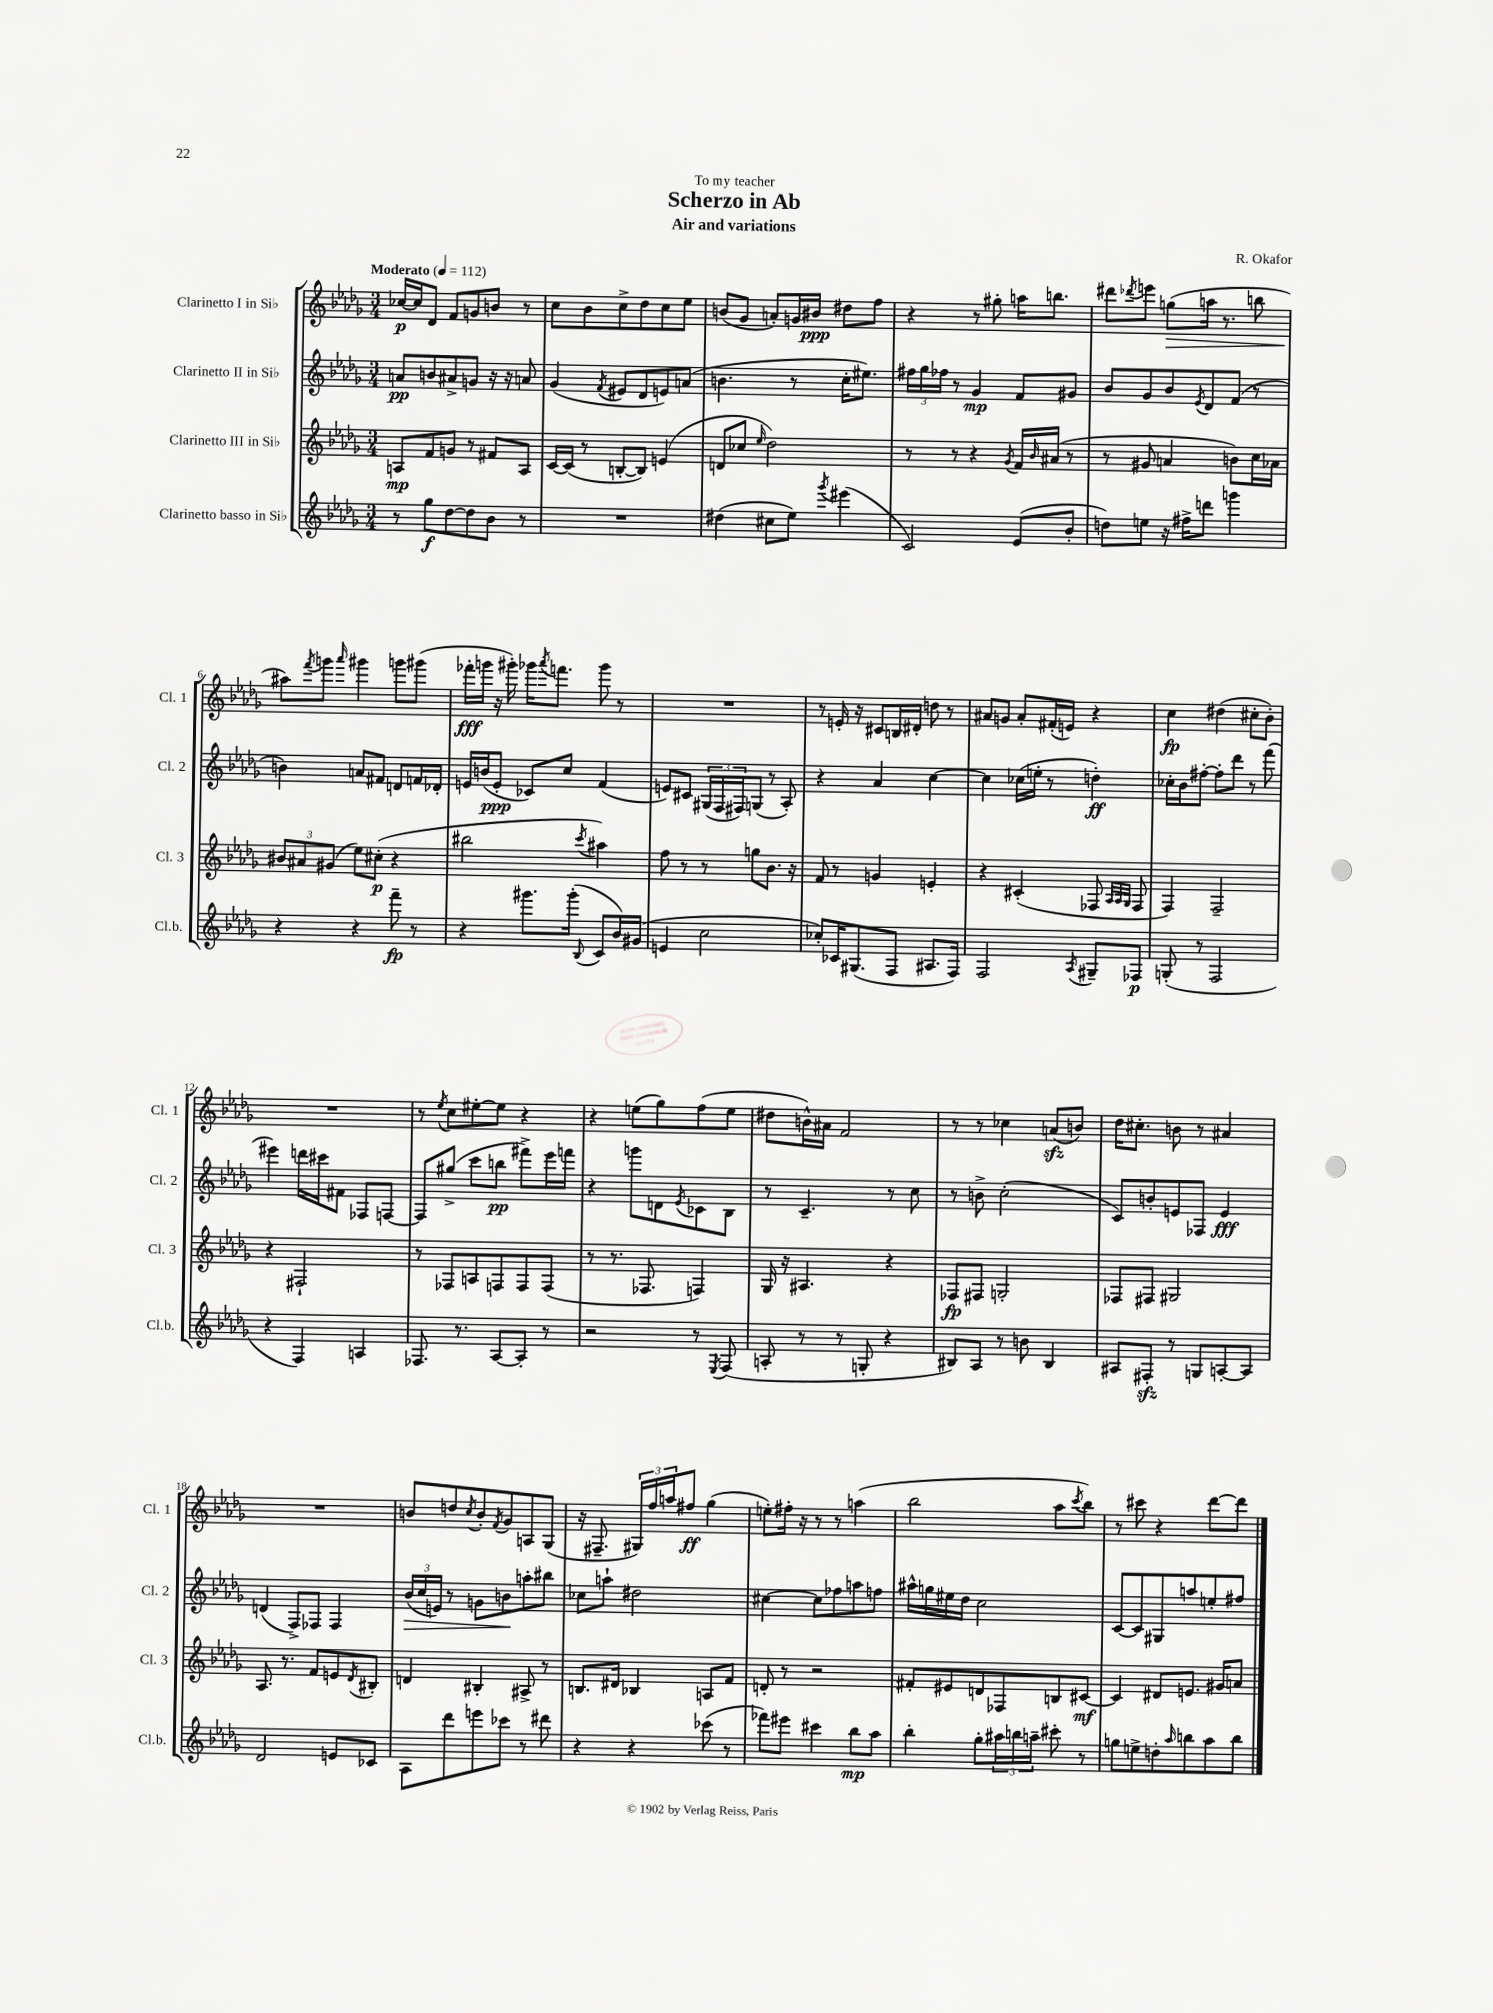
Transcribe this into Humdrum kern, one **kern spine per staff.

**kern	**kern	**kern	**kern
*staff4	*staff3	*staff2	*staff1
*clefG2	*clefG2	*clefG2	*clefG2
*k[b-e-a-d-g-]	*k[b-e-a-d-g-]	*k[b-e-a-d-g-]	*k[b-e-a-d-g-]
*M3/4	*M3/4	*M3/4	*M3/4
*MM112	*MM112	*MM112	*MM112
8r	8A/L	8a/L	[16cc-/LL
.	.	.	16cc-/]J
8gg-\L	8f/	8b/	8d-/J
[8dd-\	8g/J	8a#^/	8f/L
8dd-\]	8r	8g/J	8g/
8b-\J	8f#/L	16r	8b/J
.	.	16r	.
8r	8A/J	8a/	8r
=	=	=	=
2.r	[16c/LL	(4g-/	8cc\L
.	(16c/]JJ	.	.
.	8r	.	8b-\
.	.	8qf/	.
.	[8B'/L	8e#/L	8cc^\
.	8B/]J)	8d-/	8dd-\
.	(4e/	8e/)	8cc\
.	.	(8a/J	8ee-\J
=	=	=	=
(4dd#\	8d/L	4.b\	(8b/L
.	8cc-/J	.	8g-/J
.	16qqee-/	.	.
8cc#\L	2dd-\)	.	8a'/L)
8ee-\J)	.	8r	16g/L
.	.	.	16b#/JJ
8qggg-/	.	.	.
(4eee#\	.	16cc'\LK	8dd#\L
.	.	8.ee#\J)	.
.	.	.	8ff\J
=	=	=	=
2c/)	8r	24ff#\LL	4r
.	.	24gg-\	.
.	.	24ff-\JJ	.
.	8r	8r	.
.	4r	4g-/	8r
.	.	.	8gg#'\
.	8qg-/	.	.
(8e-/L	16f/LL	8f/L	16aa\LK
.	16qqb-/	.	.
.	(16a#/JJ	.	8.bb\J
8b-'/J	8r	8g#/J	.
=	=	=	=
8dd\L)	8r	8b-/L	8ddd#\L
.	.	.	8qddd-/
8ee\J	8g#/	8g-/	8eee\J
16r	4a/	8b-/	(8gg\L
16ff#^\LK	.	.	.
.	.	8qe-/	.
8ddd\J	.	8d-/	16aa\Jk
.	.	.	8.r
4ggg\	8b\L)	(8f/J	.
.	16cc\L	8r	8bb\
.	16a-\JJ	.	.
=	=	=	=
4r	12b#/L	4b\)	8aa#\L)
.	12a#/	.	.
.	.	.	8qfff/
.	.	.	8ggg\J
.	(12g#/J	.	.
.	.	.	16qqaaa-/
4r	8ee-\L)	8a/L	4ggg#\
.	(8cc#'\J	8f#/J	.
8fff~\	4r	8d/L	8ggg\L
8r	.	16f/L	(8ggg#\J
.	.	16d-'/JJ	.
=	=	=	=
4r	2bb#\	16e/LL	16fff-'\LL
.	.	(16b/J	16ggg\JJ
.	.	8e'/J	16r
.	.	.	16ggg#'\)
8.ggg#\L	.	8c-/L)	16ggg-\LK
.	.	.	8qaaa-/
.	.	.	8.fff\J
.	.	8cc/J	.
(16ggg#'\Jk	.	.	.
8qqB-/	8qccc/	.	.
8c/L	4aa#\)	(4f/	8ggg-\
16b-/L)	.	.	8r
(16g#/JJ	.	.	.
=	=	=	=
4e/	8ff\	8e/L)	2.r
.	8r	8c#/J	.
2cc\	8r	(24G#/LL	.
.	.	24F/	.
.	.	24F#/J)	.
.	8gg\L	(8G/J	.
.	8.b-\J	8r	.
.	.	8A-'/)	.
.	16r	.	.
=	=	=	=
8cc-'/L)	8f/	4r	8r
16c-/K	8r	.	16e'/
(8.G#/	.	.	16r
.	4g/	4a-/	8c#/L
8F/J	.	.	16B/L
.	.	.	16d#'/JJ
8.A#/L	4e'/	[4cc\	8dd\
.	.	.	8r
16F/Jk)	.	.	.
=	=	=	=
2F/	4r	4cc\]	8a#/L
.	.	.	8g/J
.	(4c#'/	(16cc-\LL	8a#'/L
.	.	16ee'\JJ	.
.	.	8r	(16f#'/L
.	.	.	16e/JJ)
8qA-/	.	.	.
8G#~/L	8F-/	4dd'\)	4r
.	32qqA-/LLL	.	.
.	32qqA-/	.	.
.	32qqG-/JJJ	.	.
8F-/J	8F-/	.	.
=	=	=	=
(8G'/	4F/)	16cc-'\LL	4cc\
.	.	16b-\J	.
8r	.	[8ff#'\J	.
2F/	2F~/	8ff#'\]L	(4dd#\
.	.	8ddd-\J	.
.	.	8r	8cc#'\L
.	.	(8fff\	8b-'\J)
=	=	=	=
4r	4r	4eee#\)	2.r
4F/)	2F#`/	16ddd\LL	.
.	.	16ccc#\J	.
.	.	8f#\J	.
4A/	.	8F-/L	.
.	.	[8F/J	.
=	=	=	=
8.F-/	8r	8F/]L	8r
.	.	.	8qee-/
.	8F-/L	(8gg#^/J	8cc\L
8.r	.	.	.
.	8A/	8ccc\L	[8ee#'\
[8A-/L	8F/	8bb\J	8ee#\]J
8A-'/]J	8F/	8fff#^\L)	4r
8r	(8F/J	16eee-\L	.
.	.	16fff\JJ	.
=	=	=	=
2r	8r	4r	4r
.	8.r	.	.
.	.	8ggg\L	(8ee\L
.	8.F-/	.	.
.	.	8d\	8gg-\)
.	.	8qe-/	.
8r	4F/)	8c-\	(8ff\
8qE-/	.	.	.
(8F/	.	8B-\J	8ee\J
=	=	=	=
8A'/	16G-/	8r	8dd#\L
.	16r	.	.
8r	4.A#/	4.c~/	16b^^\L)
.	.	.	16a#\JJ
8r	.	.	2f/
8G'/	.	.	.
4r	4r	8r	.
.	.	8cc\	.
=	=	=	=
8B#/L)	8F-/L	8r	8r
8A-/J	8F#/J	8b^\	8r
8r	2G'/	(2cc'\	4cc-\
8b\	.	.	.
4B#/	.	.	(8a/L
.	.	.	8b/J)
=	=	=	=
8A#/L	8F-/L	8c/L)	16dd-\LK
.	.	.	8.cc#'\J
8F#'/J	8F#/J	8b'/	.
8r	2G#/	8e/	8b\
8G/L	.	8F-/J	8r
[8A'/	.	4e/	4a#/
8A/]J	.	.	.
=	=	=	=
2d-/	8.A-/	(4d/	2.r
.	8.r	.	.
.	.	8F^/L)	.
.	8f/L	8F-/J	.
8e/L	8e/	4F-/	.
.	8qd-/	.	.
8c-/J	8B#'/J	.	.
=	=	=	=
8A-\L	4d/	(24b-/LL	8b/L
.	.	24cc/	.
.	.	24e/JJ)	.
8ddd-\	.	8r	8dd/
.	.	.	8qcc/
8eee\	4B#'/	8g\L	8b'/
.	.	.	8qf/
8ccc-\J	.	8b\	8g-/
8r	8A#^/	8aa'\	8A/
8ddd#\	8r	8bb#\J	(8G-/J
=	=	=	=
4r	8.B/L	8cc-\L	16r
.	.	.	8.F#~/
.	.	8aa`\J	.
.	16d#/Jk	.	.
4r	4B-/	2dd#\	24G#/LL)
.	.	.	24ff/
.	.	.	24aa/J
.	.	.	8ff#/J
(8ccc-\	8A/L	.	(4gg-\
8r	8f/J	.	.
=	=	=	=
8fff-\L)	8d'/	[4cc#\	8ee'\L)
8eee#\J	8r	.	16ff#'\Jk
.	.	.	16r
4ccc#\	2r	8cc#\]L	8r
.	.	8ff-\	8r
8bb-\L	.	8aa\	(4aa\
8aa-\J	.	8ff\J	.
=	=	=	=
4bb-'\	8f#'/L	16aa#^^\LL	2bb-\
.	.	16gg\	.
.	8e#/	16ee#\	.
.	.	16dd-\JJ	.
8gg-'\L	8d/	2cc\	.
24aa#\L	8F-/	.	.
24bb\	.	.	.
24aa~\JJ	.	.	.
8ccc#'\	8B/	.	8aa-\L
.	.	.	8qccc/
8r	[8c#/J	.	8bb-\J)
=	=	=	=
8gg\L	4c#/]	[8c/L	8r
8ee^\	.	8c/]	8ccc#\
8dd'\	8d#/L	8G#/	4r
16qqaa-/	.	.	.
8bb\	8.e/J	8aa/	.
8aa-\	.	8ee'/	[8ddd-\L
.	16g#/LK	.	.
8bb\J	8a/J	8ff#/J	8ddd-\]J
==	==	==	==
*-	*-	*-	*-
